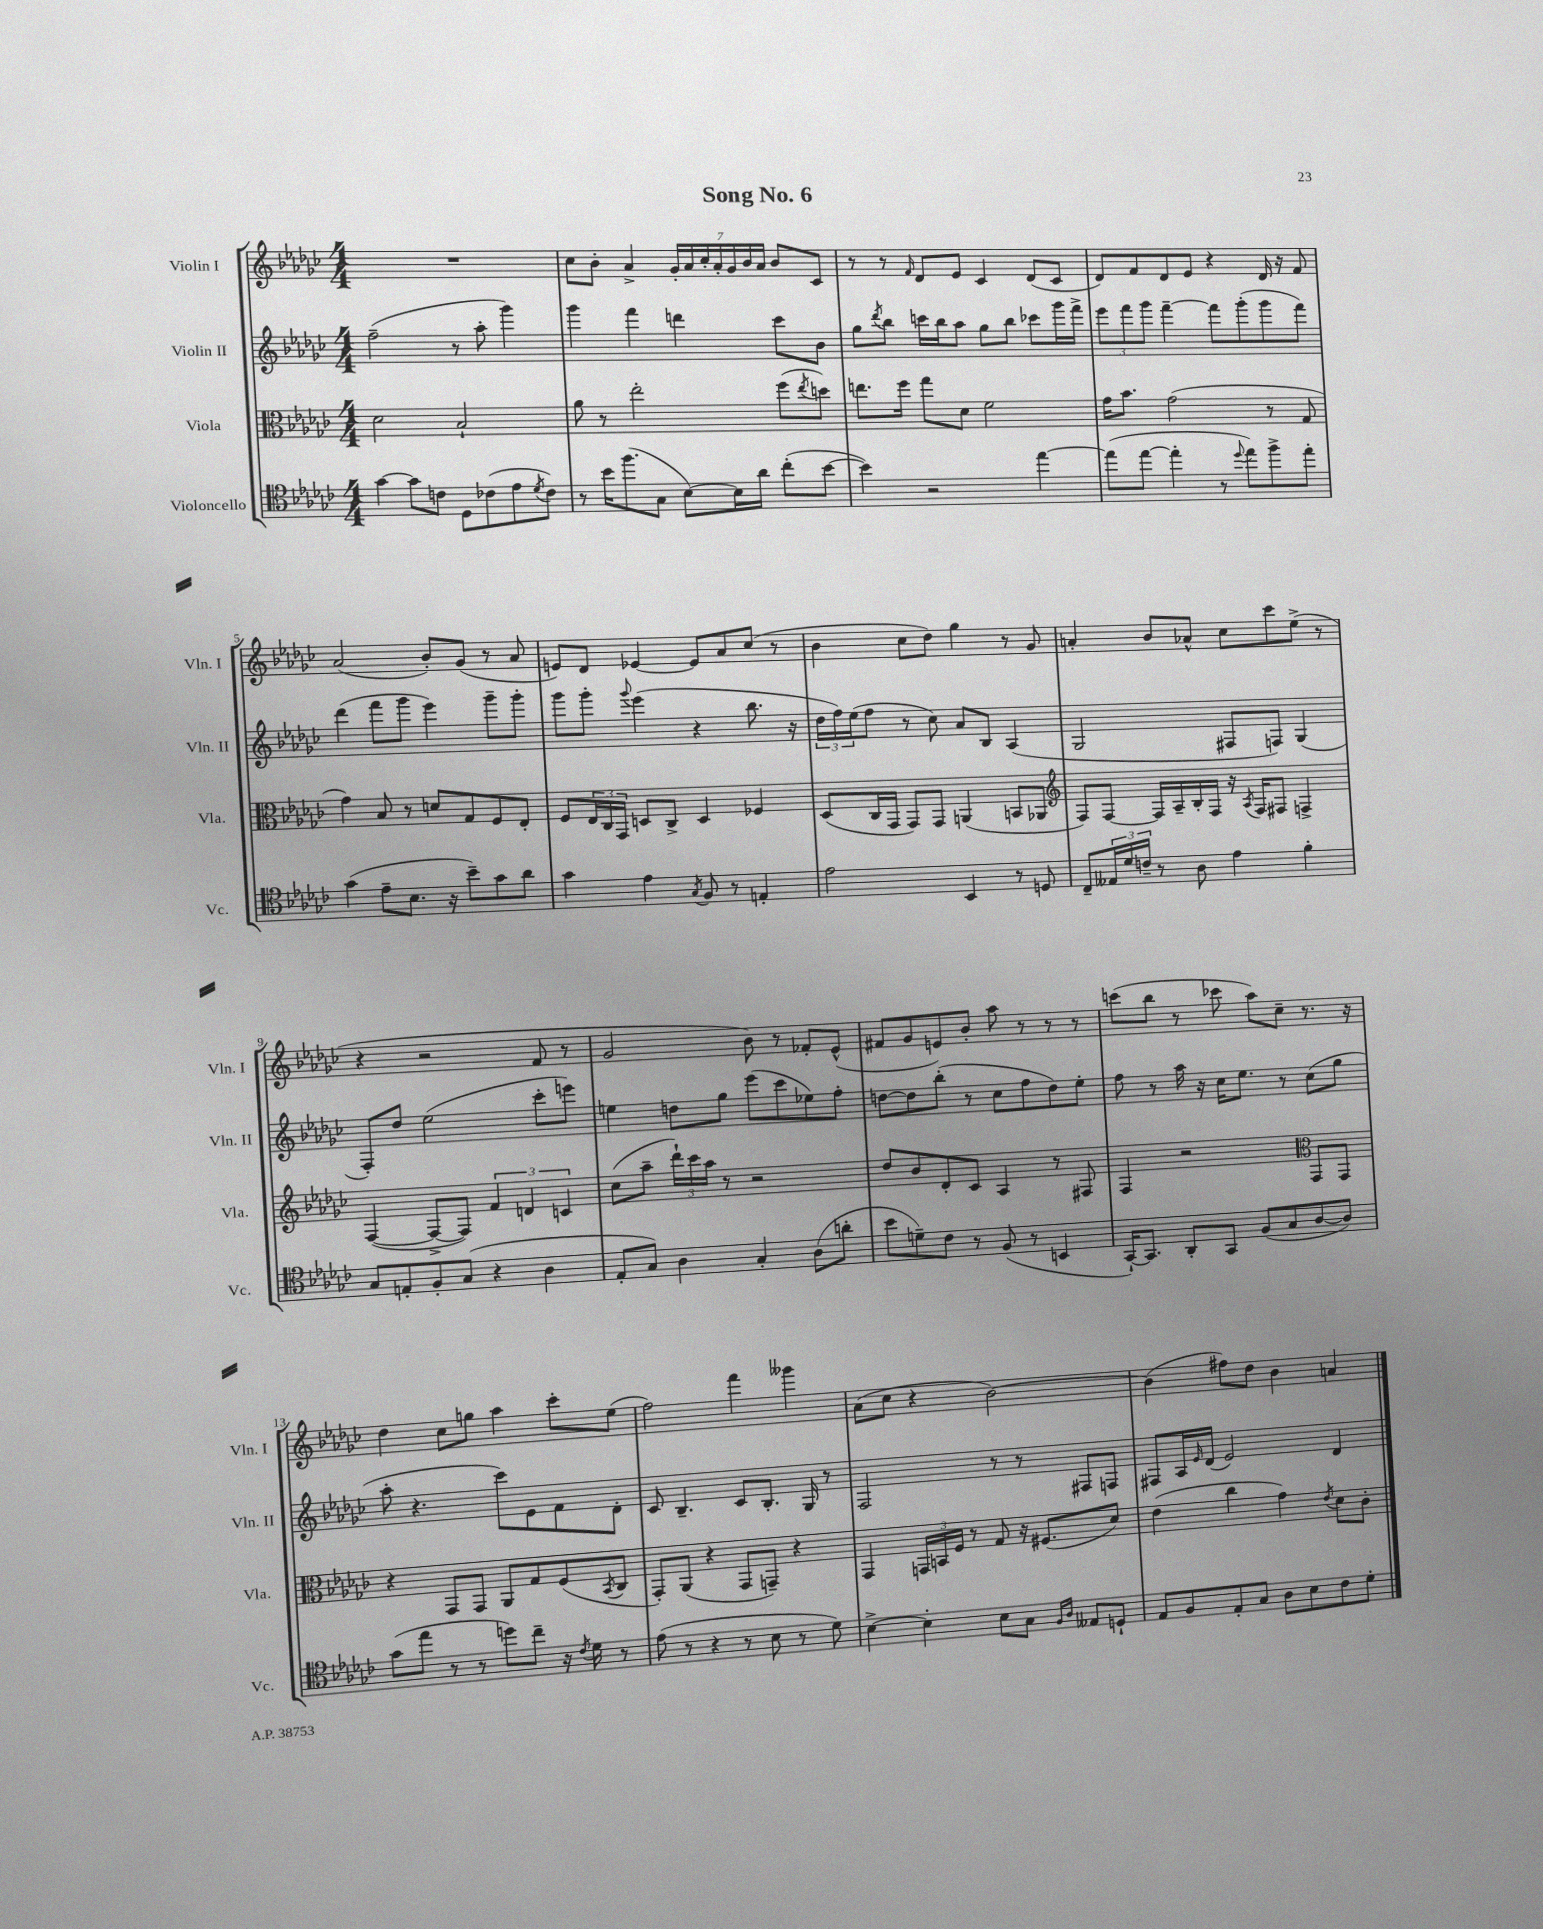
\header { title = "Song No. 6" }
<<
\new StaffGroup <<
\new Staff = "s0" \with { instrumentName = "Violin I" shortInstrumentName = "Vln. I" } {
    \clef treble \key ges \major \numericTimeSignature \time 4/4
    R1 |
    ces''8 bes'8-. aes'4-> \tuplet 7/4 { ges'16-. aes'16 ces''16-. aes'16-. ges'16 bes'16 aes'16 } bes'8 ces'8 |
    r8 r8 \grace { f'16 } des'8 ees'8 ces'4 des'8( ces'8 |
    des'8) f'8 des'8 ees'8 r4 des'16 r16 f'8 |
    aes'2( bes'8-.) ges'8( r8 aes'8 |
    e'8) des'8 ees'4~ ees'8 aes'8 ces''8( r8 |
    bes'4 ces''8 des''8) ges''4 r8 ges'8 |
    a'4-. bes'8 aes'8-^ ces''8 ces'''8 ees''8->( r8 |
    r4 r2 f'8 r8 |
    ges'2 bes'8) r8 fes'8-. ees'8-^( |
    fis'8 ges'8 e'8) bes'8-. aes''8 r8 r8 r8 |
    c'''8( bes''8 r8 ces'''8 aes''8) ces''8-- r8. r16 |
    des''4 ces''8 g''8 aes''4 ces'''8-. ees''8( |
    f''2) f'''4 geses'''4 |
    aes'8( ces''8 r4 bes'2~) |
    bes'4( fis''8) des''8 bes'4 a'4 \bar "|." |
}
\new Staff = "s1" \with { instrumentName = "Violin II" shortInstrumentName = "Vln. II" } {
    \clef treble \key ges \major \numericTimeSignature \time 4/4
    f''2--( r8 aes''8-. ges'''4) |
    ges'''4 f'''4 d'''4 ces'''8 bes'8 |
    ges''8 \acciaccatura { des'''8 } bes''8 c'''16 bes''16 aes''8 ges''8 bes''8 ces'''8 ges'''16 f'''16-> |
    \tuplet 3/2 { ees'''8 f'''8 ges'''8 } f'''4~-- f'''8 ges'''8-.( ges'''8 f'''8) |
    des'''4( f'''8 ges'''8 ees'''4) ges'''8-- ges'''8-. |
    ges'''8 ges'''8-. \appoggiatura { ges'''8 } ees'''4( r4 bes''8. r16 |
    \tuplet 3/2 { des''16 f''16) ees''16( } f''8 r8 ces''8) aes'8 bes8 aes4( |
    ges2 fis8 f8) ges4( |
    f8-.) des''8 ees''2( ces'''8-. e'''8) |
    e''4 d''8 ges''8 ees'''8( ces'''8 ees''8) f''8-. |
    d''8~ d''8 bes''8-.( r8 ces''8 f''8 d''8) ees''8-. |
    f''8 r8 aes''16 r16 ces''16 ees''8. r8 ces''8( ges''8 |
    aes''8-. r4. ces'''8) ees'8 f'8 des'8-. |
    ces'8 bes4.-- ces'8 bes8.-. ges16 r8 |
    f2 r8 r8 fis8 f8 |
    fis8 aes16 \grace { ees'16 } des'16( ees'2) des'4 \bar "|." |
}
\new Staff = "s2" \with { instrumentName = "Viola" shortInstrumentName = "Vla." } {
    \clef alto \key ges \major \numericTimeSignature \time 4/4
    des'2 bes2-! |
    aes'8 r8 ees''2-. f''8( \acciaccatura { ees''8 } d''8) |
    e''8. f''16 ges''8 des'8 f'2 |
    ges'16 bes'8. ges'2( r8 ges8 |
    ges'4) bes8 r8 d'8 ges8 f8 ees8-. |
    f8 \tuplet 3/2 { ees16 ces16 ges,16 } d8 ces8-> d4 fes4 |
    des8( ces16 ges,16 ges,8) ges,8 a,4( b,8 aes,8 |
    \clef treble f8) f8~ f16 aes16-- bes16-. f16 r16 \acciaccatura { aes8 } f16 fis8 f4-> |
    f4~( f8~-> f8) \tuplet 3/2 { f'4 d'4 c'4 } |
    ces''8( aes''8-- \tuplet 3/2 { des'''16-!) ces'''16 aes''16 } r8 r2 |
    des''8 bes'8 des'8-. ces'8 aes4 r8 fis8 |
    f4 r2 \clef alto ges,8 ges,8 |
    r4 ges,8 ges,8 aes,8 ges8 f8( \acciaccatura { bes,8 } ces8 |
    ges,8-.) aes,8( r4 ges,8 g,8--) r4 |
    ges,4 \tuplet 3/2 { g,16 b,16 f16 } r8 ges8 r16 fis8.( des'8) |
    ees'4( ces''4 ges'4) \acciaccatura { ees'8 } des'8 ces'8-. \bar "|." |
}
\new Staff = "s3" \with { instrumentName = "Violoncello" shortInstrumentName = "Vc." } {
    \clef tenor \key ges \major \numericTimeSignature \time 4/4
    ges'4~ ges'8 c'8 des8 ces'8( ees'8 \acciaccatura { des'8 } ces'8) |
    r8 bes'16 f''8.( ges8 bes8~) bes16 aes'16 ces''8-.( bes'8~ |
    bes'4) r2 ees''4~ |
    ees''8( ees''8~ ees''4-. r8 \appoggiatura { des''8 } ees''8) f''8-> ees''8-. |
    ges'4( ees'8-- bes8. r16 bes'8--) ges'8 aes'8 |
    ges'4 ees'4 \acciaccatura { ges8 } f8 r8 e4-. |
    ees'2 bes,4 r8 d8 |
    ces8-- \tuplet 3/2 { eeses16 des'16 c'16-- } r8 aes8 ees'4 f'4-. |
    ges8 e8-. f8-. ges8( r4 aes4 |
    ees8-. ges8) aes4 ges4-. aes8( a'8-. |
    bes'8 d'8--) ces'8 r8 f8( r8 b,4 |
    ges,16~-!) ges,8. aes,8-. ges,8 f8( ges8 aes8~ aes8) |
    ges'8( ees''8 r8 r8 d''8) ces''8-- r16 \acciaccatura { ces'8 } des'16 r8 |
    ees'8( r8 r4 r8 bes8 r8 des'8) |
    bes4~-> bes4-. bes8 ges8 \grace { f16 aes16 } eeses8 d8-! |
    ees8 f8 ees8-. ges8 aes8 bes8 ces'8 des'8-. \bar "|." |
}
>>
>>
